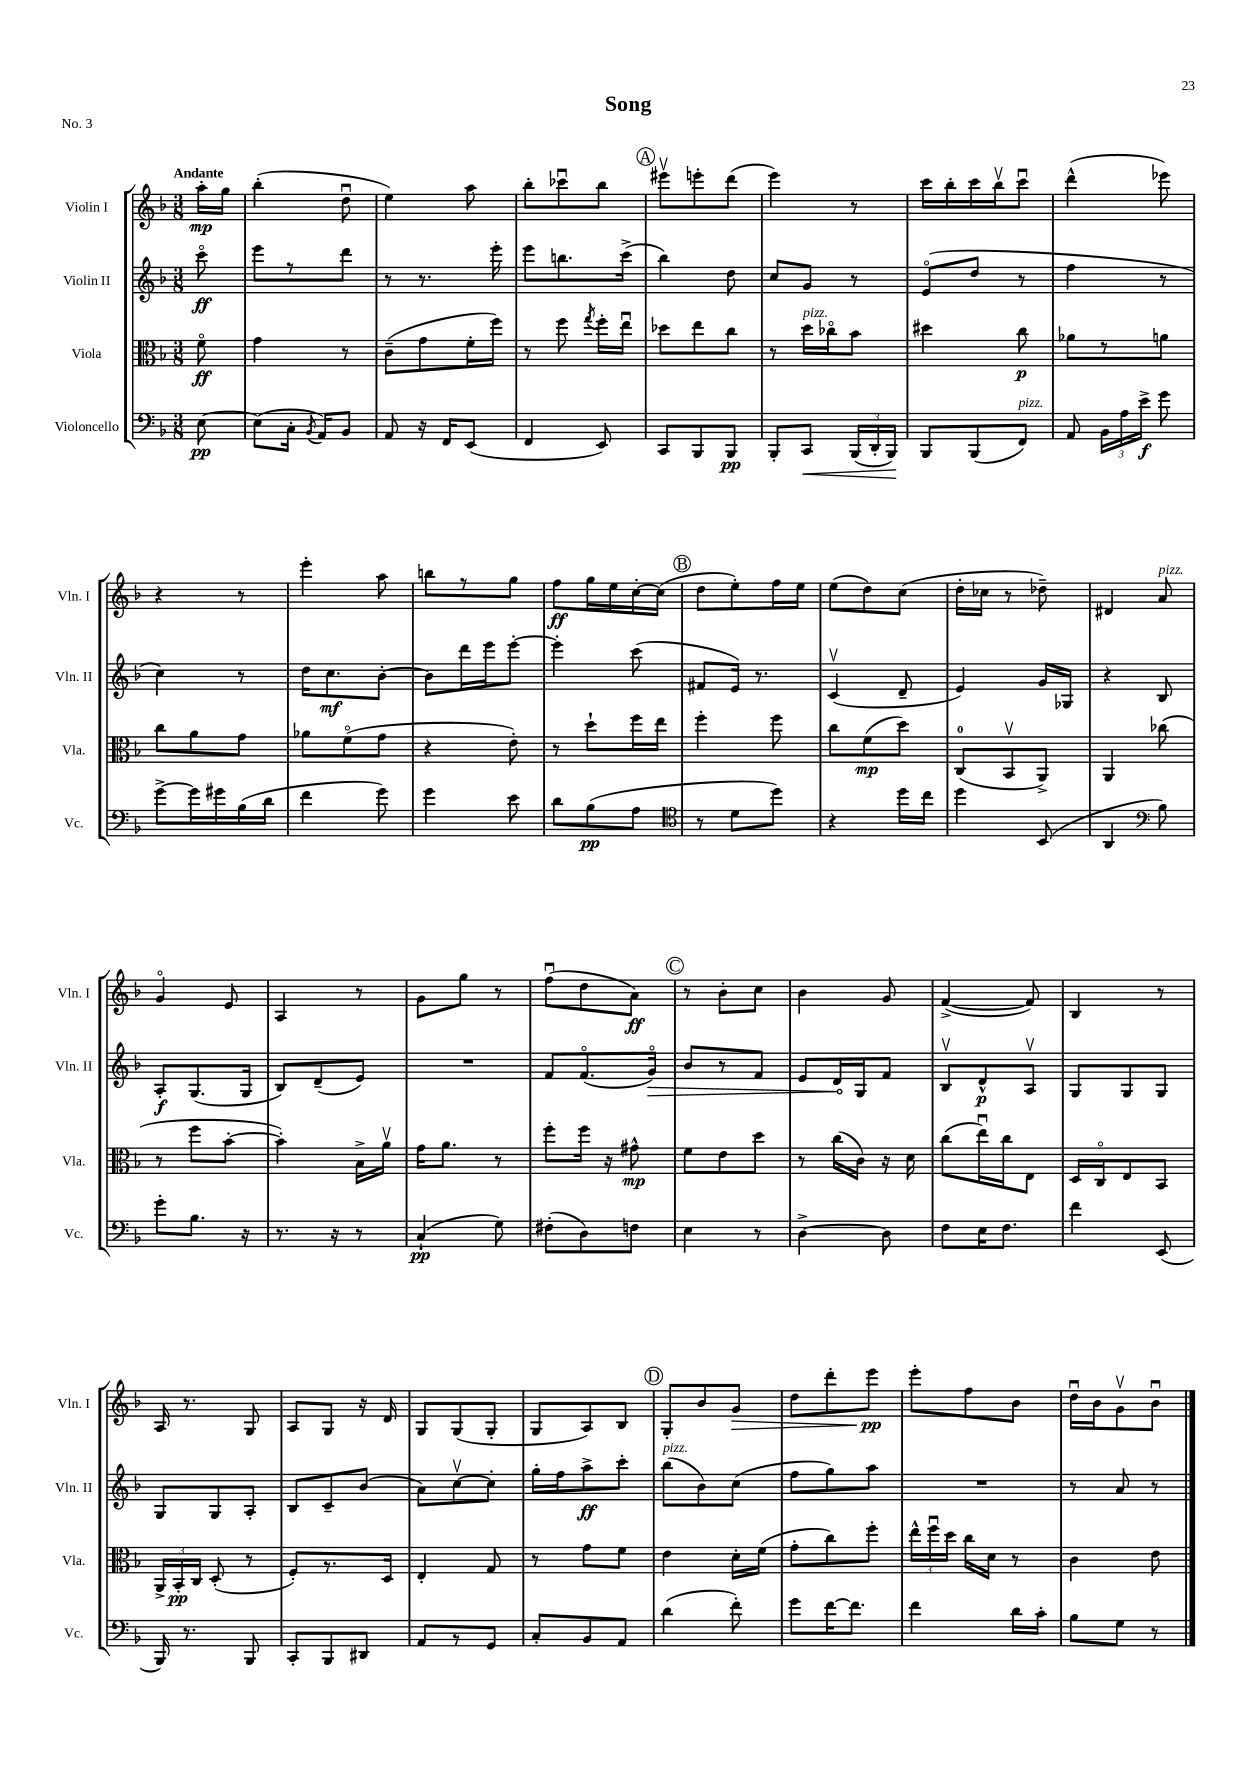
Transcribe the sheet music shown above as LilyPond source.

\header { title = "Song" piece = "No. 3" }
<<
\new StaffGroup <<
\new Staff = "s0" \with { instrumentName = "Violin I" shortInstrumentName = "Vln. I" } {
    \clef treble \key f \major \numericTimeSignature \time 3/8 \partial 8 \tempo "Andante"
    \autoBeamOff a''16[-.\mp g''16] |
    bes''4-.( d''8\downbow |
    e''4) a''8 |
    bes''8[-. ces'''8\downbow bes''8] |
    \mark \markup { \circle "A" } eis'''8[\upbow e'''8-. d'''8]( |
    e'''4) r8 |
    c'''16[ bes''16-. c'''16 bes''16\upbow c'''8]\downbow |
    d'''4-^( ees'''8) |
    r4 r8 |
    e'''4-. a''8 |
    b''8[ r8 g''8] |
    f''8[\ff g''16 e''16 c''16~-. c''16]( |
    \mark \markup { \circle "B" } d''8[ e''8-.) f''16 e''16] |
    e''8[( d''8) c''8]( |
    d''16[-. ces''16] r8 des''8--) |
    dis'4 a'8^\markup { \italic "pizz." } |
    g'4\flageolet e'8 |
    a4 r8 |
    g'8[ g''8] r8 |
    f''8[\downbow( d''8 a'8]\ff) |
    \mark \markup { \circle "C" } r8 bes'8[-. c''8] |
    bes'4 g'8 |
    f'4~->( f'8) |
    bes4 r8 |
    a16 r8. g8 |
    a8[ g8] r16 d'16 |
    g8[ g8( g8]-. |
    g8[ a8) bes8] |
    \mark \markup { \circle "D" } g8[-. bes'8 g'8]\> |
    d''8[ d'''8-. e'''8]\pp\! |
    e'''8[-. f''8 bes'8] |
    d''16[\downbow bes'16 g'8\upbow bes'8]\downbow \bar "|." |
}
\new Staff = "s1" \with { instrumentName = "Violin II" shortInstrumentName = "Vln. II" } {
    \clef treble \key f \major \numericTimeSignature \time 3/8 \partial 8
    \autoBeamOff c'''8\flageolet\ff |
    e'''8[ r8 d'''8] |
    r8 r8. e'''16-. |
    e'''8[ b''8. c'''16]->( |
    \mark \markup { \circle "A" } bes''4) d''8 |
    c''8[ g'8] r8 |
    e'8[\flageolet( d''8] r8 |
    f''4 r8 |
    c''4) r8 |
    d''16[ c''8.\mf bes'8]~-. |
    bes'8[ d'''16 e'''16 e'''8]~-. |
    e'''4-. c'''8( |
    \mark \markup { \circle "B" } fis'8[ e'16]) r8. |
    c'4\upbow( d'8-- |
    e'4) g'16[ ges16] |
    r4 bes8 |
    a8[-.\f g8.( g16] |
    bes8[) d'8--( e'8]) |
    R4. |
    f'8[ f'8.\flageolet( \once \override Hairpin.circled-tip = ##t g'16]\flageolet\>) |
    \mark \markup { \circle "C" } bes'8[ r8 f'8] |
    e'8[ d'16\! g16 f'8] |
    bes8[\upbow d'8-^\p a8]\upbow |
    g8[ g8 g8] |
    g8[ g8 a8]-. |
    bes8[ c'8-- bes'8]( |
    a'8[) c''8~\upbow c''8]-. |
    g''16[-. f''16 a''8->\ff c'''8]-. |
    \mark \markup { \circle "D" } bes''8[^\markup { \italic "pizz." }( bes'8) c''8]( |
    f''8[ g''8) a''8] |
    R4. |
    r8 a'8 r8 \bar "|." |
}
\new Staff = "s2" \with { instrumentName = "Viola" shortInstrumentName = "Vla." } {
    \clef alto \key f \major \numericTimeSignature \time 3/8 \partial 8
    \autoBeamOff f'8\flageolet\ff |
    g'4 r8 |
    c'8[--( g'8 f'16-. f''16]) |
    r8 f''8 \acciaccatura { g''8 } f''16[-. e''16]\downbow |
    \mark \markup { \circle "A" } des''8[ e''8 c''8] |
    r8 d''16[^\markup { \italic "pizz." } ces''16\flageolet bes'8] |
    dis''4 c''8\p |
    aes'8[ r8 a'8] |
    c''8[ a'8 g'8] |
    aes'8[ f'8\flageolet( g'8] |
    r4 e'8-.) |
    r8 d''8[-! f''16 e''16] |
    \mark \markup { \circle "B" } f''4-. f''8 |
    c''8[ f'8\mp( d''8]) |
    c8[-0( bes,8\upbow a,8]->) |
    a,4 ces''8( |
    r8 f''8[ bes'8]~-. |
    bes'4-.) bes16[-> a'16]\upbow |
    g'16[ a'8.] r8 |
    f''8[-. f''16] r16 gis'8-^\mp |
    \mark \markup { \circle "C" } f'8[ e'8 d''8] |
    r8 c''16[( c'16]) r16 d'16 |
    c''8[( e''16\downbow) c''16 e8] |
    d16[ c16\flageolet e8 bes,8] |
    \tuplet 3/2 { a,16[-> bes,16-.\pp c16] } d8-.( r8 |
    f8[-.) r8. d16] |
    e4-. g8 |
    r8 g'8[ f'8] |
    \mark \markup { \circle "D" } e'4 d'16[-. f'16]( |
    g'8[-. c''8) f''8]-. |
    \tuplet 3/2 { e''16[-^ f''16\downbow d''16] } c''16[ d'16] r8 |
    c'4 e'8 \bar "|." |
}
\new Staff = "s3" \with { instrumentName = "Violoncello" shortInstrumentName = "Vc." } {
    \clef bass \key f \major \numericTimeSignature \time 3/8 \partial 8
    \autoBeamOff e8~\pp |
    e8[( c16]-. \acciaccatura { bes,8 } a,16[) bes,8] |
    a,8 r16 f,16[ e,8]( |
    f,4 e,8) |
    \mark \markup { \circle "A" } c,8[ bes,,8 bes,,8]\pp |
    bes,,8[-. c,8]\< \tuplet 3/2 { bes,,16[( d,16-. bes,,16]\!) } |
    bes,,8[ bes,,8( f,8]^\markup { \italic "pizz." }) |
    a,8 \tuplet 3/2 { bes,16[ a16 e'16]->\f } g'8 |
    g'8[~-> g'16 gis'16 bes16( d'16] |
    f'4 g'8) |
    g'4 e'8 |
    d'8[ bes8\pp( a8] |
    \mark \markup { \circle "B" } \clef tenor r8 d'8[ d''8]) |
    r4 d''16[ c''16] |
    d''4 bes,8( |
    a,4 \clef bass bes8) |
    g'8[-. bes8.] r16 |
    r8. r16 r8 |
    c4-!\pp( g8) |
    fis8[-.( d8) f8] |
    \mark \markup { \circle "C" } e4 r8 |
    d4~-> d8 |
    f8[ e16 f8.] |
    f'4 e,8( |
    bes,,16) r8. bes,,8 |
    c,8[-. bes,,8 dis,8] |
    a,8[ r8 g,8] |
    c8[-. bes,8 a,8] |
    \mark \markup { \circle "D" } d'4( f'8-.) |
    g'8[ f'16~ f'8.] |
    f'4 d'16[ c'16]-. |
    bes8[ g8] r8 \bar "|." |
}
>>
>>
\layout { \context { \Score \remove "Bar_number_engraver" } }
